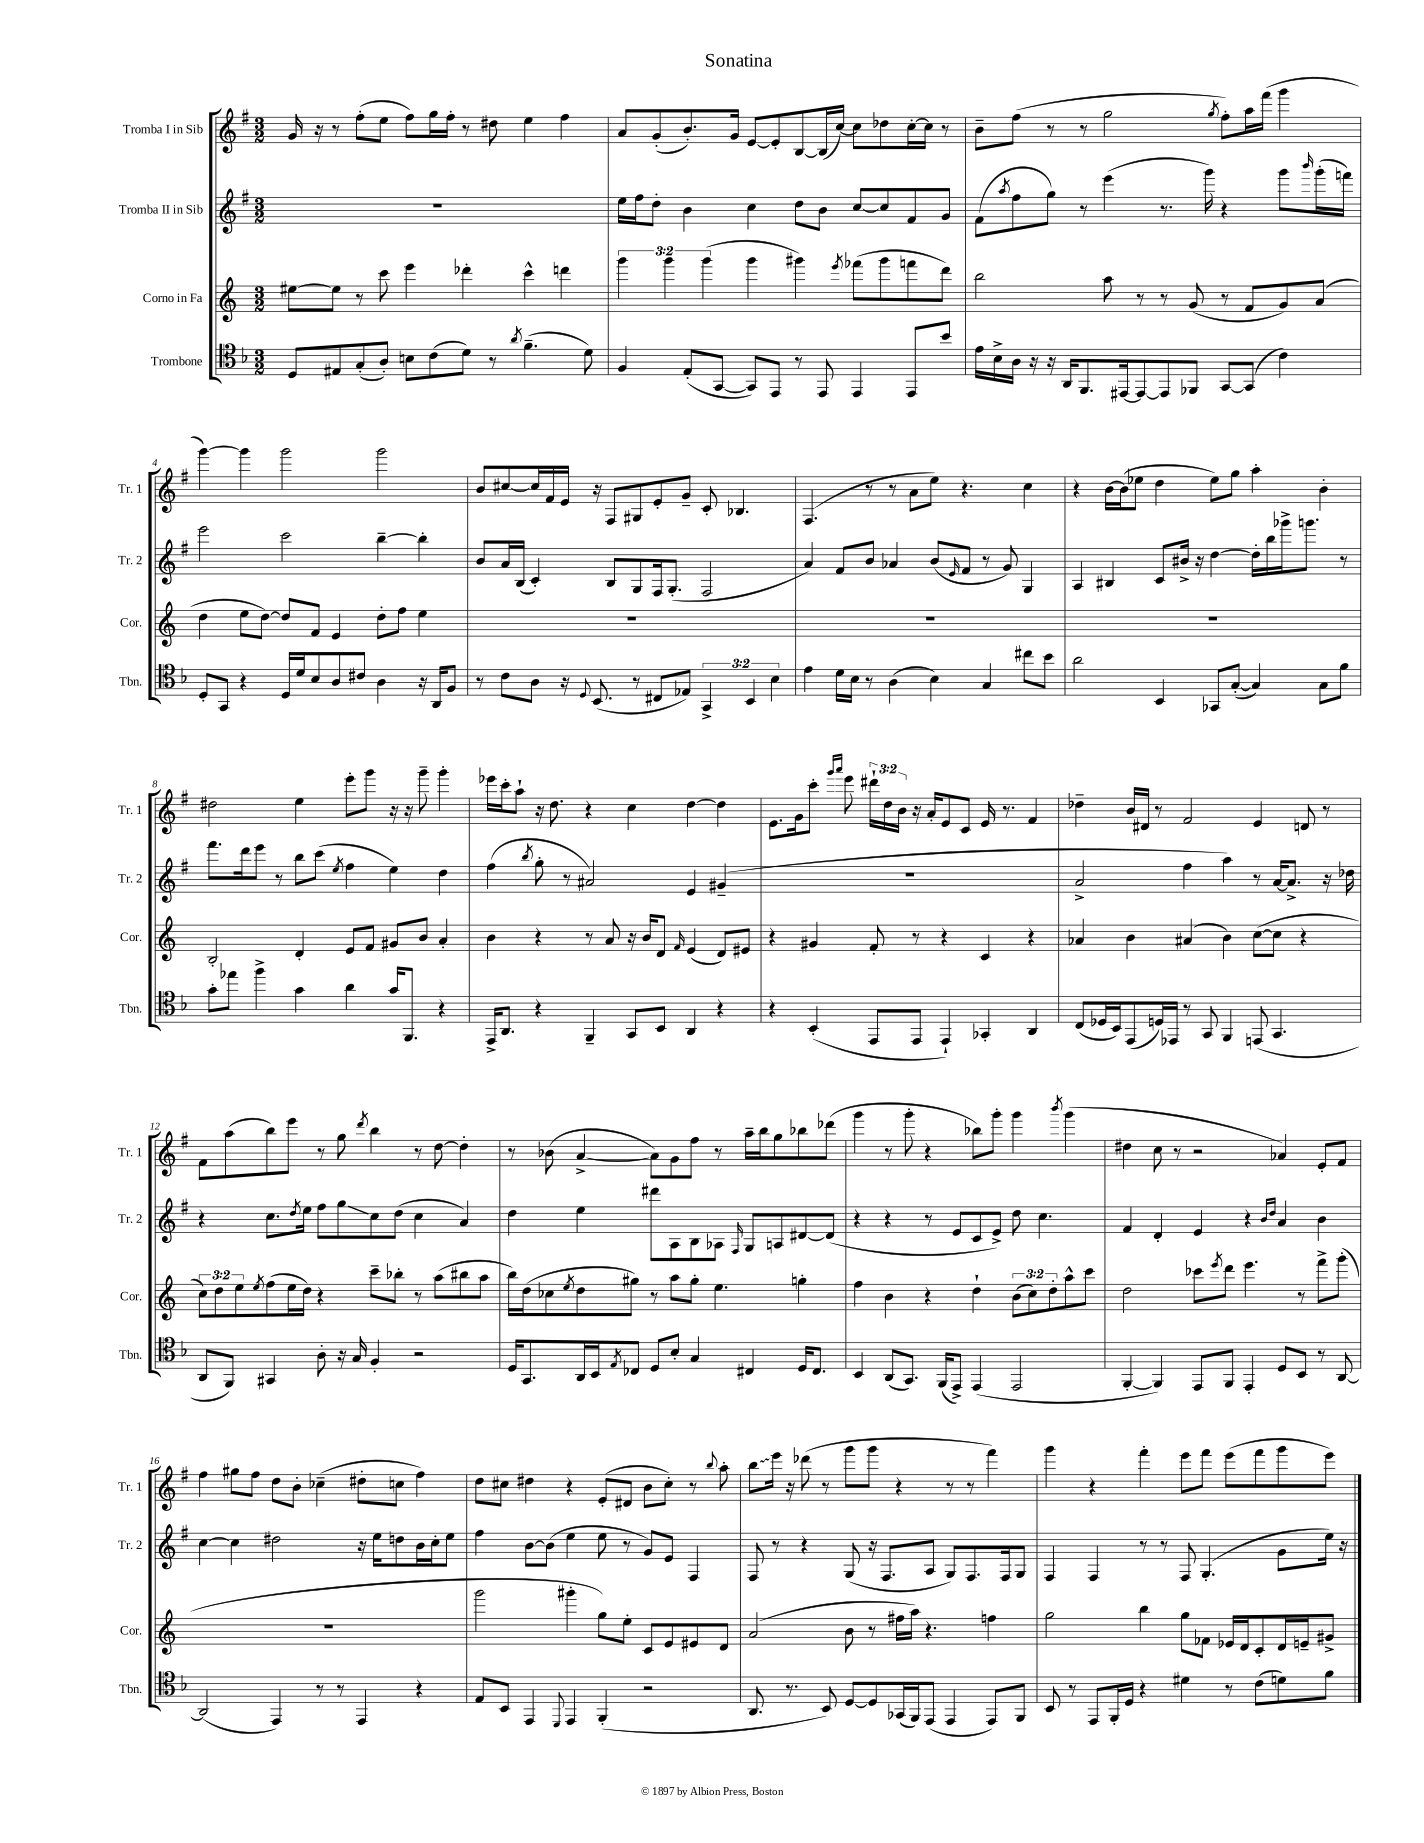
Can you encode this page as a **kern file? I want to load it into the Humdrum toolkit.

**kern	**kern	**kern	**kern
*staff4	*staff3	*staff2	*staff1
*clefC4	*clefG2	*clefG2	*clefG2
*k[b-]	*k[]	*k[f#]	*k[f#]
*M3/2	*M3/2	*M3/2	*M3/2
8D	[8ee#	1.r	16g
.	.	.	16r
8E#	8ee#]	.	8r
(8G'	8r	.	(8ff#'
8A')	8ccc	.	8ee
8B	4eee	.	8ff#)
(8c	.	.	16gg
.	.	.	16ff#'
8d)	4ddd-'	.	8r
8r	.	.	8dd#
8qa	.	.	.
(4.f~	4ccc^^	.	4ee
.	4ddd	.	4ff#
8d)	.	.	.
=	=	=	=
4F	6ggg	16ee	8a
.	.	16ff#	.
.	.	8dd'	(8g'
.	6ggg	.	.
(8E'	.	4b	8.b')
.	(6ggg	.	.
[8GG	.	.	.
.	.	.	16g
8GG])	4ggg	4cc	[8e
8EE	.	.	8e']
8r	4ggg#)	8dd	[8B
8EE	.	8b	(16B]
.	.	.	[16cc)
.	8qeee	.	.
4EE	(8fff-	[8cc	8cc]
.	8ggg#	8cc]	8dd-
8EE	8fff	8f#	[16cc'
.	.	.	16cc]
8b-	8ddd)	8g	8r
=	=	=	=
16e	2bb	(8f#	8b~
16B-^	.	.	.
.	.	8qaa	.
16A	.	8ff#	(8ff#
16r	.	.	.
16r	.	8gg)	8r
16AA	.	.	.
8.FF	.	8r	8r
.	8aa	(4eee	2gg
[16EE#	.	.	.
8EE#_	8r	.	.
8EE#]	8r	8.r	.
8FF-	(8g	.	.
.	.	16ggg)	.
.	.	.	8qgg
[8GG	8r	4r	8ff#')
(8GG]	8f	.	16aa
.	.	.	(16fff#
4c)	8g)	8ggg	4ggg
.	.	16qqbbb	.
.	(8a	(16ggg'	.
.	.	16fff)	.
=	=	=	=
8D'	4dd	2eee	[4ggg)
8GG	.	.	.
4r	8ee	.	4ggg]
.	[8dd)	.	.
16D	8dd]	2ccc	2ggg
16d	.	.	.
8B-	8f	.	.
8A	4e	.	.
8c#	.	.	.
4A	8dd'	[4bb~	2ggg
.	8ff	.	.
16r	4ee	4bb']	.
16AA	.	.	.
8F	.	.	.
=	=	=	=
8r	1.r	8b	8b
8c	.	16a	[8cc#
.	.	(16B	.
8A	.	4c')	16cc#]
.	.	.	16f#
16r	.	.	16e
8qqD	.	.	.
(8.BB-	.	.	16r
.	.	8B	8F#
8r	.	8G	8G#
8C#	.	16F#	8e'
.	.	(8.G'	.
8E-)	.	.	8g~
6GG^	.	2F#	8c'
.	.	.	4.B-
6BB-	.	.	.
6B-	.	.	.
=	=	=	=
4e	1.r	4a)	(4.F#
16d	.	8f#	.
16B-	.	.	.
8r	.	8b	8r
(4A	.	4a-	8r
.	.	.	8a
4B-)	.	(8b	8ee)
.	.	16qqe	.
.	.	8f#	4.r
4G	.	8r	.
.	.	8g)	.
8cc#	.	4G	4cc
8b-	.	.	.
=	=	=	=
2a	1.r	4A	4r
.	.	4B#	[16b
.	.	.	(16b]
.	.	.	8ee-
4BB-	.	8c	4dd
.	.	16b#^	.
.	.	16r	.
8GG-	.	[4dd	8ee-)
([8G'	.	.	8gg
4G])	.	16dd']	4aa'
.	.	16bb	.
.	.	16ggg-^	.
.	.	8.ggg	.
8G	.	.	4b'
8f	.	8r	.
=	=	=	=
8g'	2B'	8.fff#	2dd#
8ee-	.	.	.
.	.	16ddd	.
4ff^	.	8eee	.
.	.	8r	.
4g	4d'	8bb	4ee
.	.	(8ccc	.
.	.	8qee	.
4a	8e	4ff#	8eee'
.	8f	.	8ggg
16g	8g#	4ee)	16r
8.FF	.	.	16r
.	8b	.	8ggg~
4r	4a'	4dd	4ggg'
=	=	=	=
16EE^	4b	(4ff#	16eee-
8.AA	.	.	16ccc'
.	.	.	8aa`
.	.	8qbb	.
4r	4r	8gg'	16r
.	.	.	8.dd
.	.	8r	.
4FF~	8r	2a#)	4r
.	8a	.	.
8GG	16r	.	4cc
.	16b	.	.
8BB-	8d	.	.
.	16qqf	.	.
4AA	(4e	4e	[4dd
4r	8d)	(4g#~	4dd]
.	8e#	.	.
=	=	=	=
4r	4r	1.r	8.e
.	.	.	16g
(4BB-'	4g#	.	8ccc'
.	.	.	16qqggg
.	.	.	16qqaaa
.	.	.	8eee
8EE	8f'	.	24ddd#`
.	.	.	24dd
.	.	.	24b
8EE	8r	.	16r
.	.	.	16a'
4EE`)	4r	.	8e
.	.	.	8c
4GG-'	4c	.	16e
.	.	.	8.r
4AA	4r	.	4f#
=	=	=	=
(8C	4a-	2a^	4dd-~
16D-	.	.	.
16BB-)	.	.	.
(8EE	4b	.	16b
.	.	.	16d#
16D)	.	.	8r
16EE-	.	.	.
8r	(4a#	4ff#	2f#
8GG	.	.	.
4FF	4b)	4aa)	.
(8EE	([8cc	8r	4e
4.GG	8cc]	[16a	.
.	.	8.a^]	.
.	4r	.	8d
.	.	16r	8r
.	.	16dd-	.
=	=	=	=
8AA	12cc)	4r	8f#
.	12dd	.	.
8FF)	.	.	(8aa
.	12ee	.	.
.	8qee	.	.
4GG#	(8ff	8.cc	8bb)
.	16ee	.	8eee
.	.	8qdd	.
.	16dd)	16ee	.
8A'	4r	8ff#	8r
16r	.	8gg	8gg
16G	.	.	.
.	.	.	8qddd
4F'	8ccc~	8cc	4bb
.	8bb-'	(8dd	.
2r	8r	4cc	8r
.	(8aa	.	[8dd
.	8bb#	4a)	4dd']
.	8aa	.	.
=	=	=	=
16D	16bb)	4dd	8r
8.GG	(16dd	.	.
.	8cc-	.	(8b-
.	8qee	.	.
16AA	8dd	4ee	[4a^
16BB-	.	.	.
8qE	.	.	.
8C-	8gg#)	.	.
8D	8r	8ddd#	8a])
8B-'	8aa	8A	8g
4G	8gg#'	8B	8ff#
.	4.ee	8A-	8r
.	.	16qqF#	.
4C#	.	8G	16aa~
.	.	.	16bb
.	.	8A	8gg
16D	4gg'	[8d#	8bb-
8.C#	.	.	.
.	.	(8d#]	(8ddd-
=	=	=	=
4BB-	4ff	4r	4ggg
(8AA	4b	4r	8r
8.GG)	.	.	8ggg'
.	4r	8r	4r
(16FF	.	.	.
8EE^)	.	8e	.
(4EE	4dd`	8c	8bb-)
.	.	8e^)	8ggg'
2EE	(12b	8dd	4ggg
.	12cc)	.	.
.	.	4.cc	.
.	12dd'	.	.
.	.	.	8qbbb
.	8aa^^	.	(4ggg
.	8ccc	.	.
=	=	=	=
[4FF'	2dd	4f#	4dd#
4FF])	.	4d'	8cc
.	.	.	8r
8EE	8ccc-	4e	2r
.	8qeee	.	.
8FF	8ddd	.	.
4EE'	4.eee	4r	.
.	.	16qqb	.
.	.	16qqdd	.
8D	.	4a	4a-)
8BB-	8r	.	.
8r	8fff^	4b	8e'
[8AA	(8ggg'	.	8f#
=	=	=	=
(2AA]	1.r	[4cc	4ff#
.	.	4cc]	8gg#
.	.	.	8ff#
4EE)	.	2dd#	8dd
.	.	.	8b'
8r	.	.	(4cc-~
8r	.	.	.
4EE	.	16r	8dd#'
.	.	16ee	.
.	.	8dd	8cc
4r	.	16b	4ff#)
.	.	16cc'	.
.	.	8ee	.
=	=	=	=
8E	2ggg	4ff#	8dd
8BB-	.	.	8cc#
4EE	.	[8b	4dd#
.	.	(8b]	.
8qqDD	.	.	.
4EE	4ggg#'	4ee	4r
(4FF'	8gg)	8ee	(8e'
.	8ee'	8r	8d#
2r	8c	8g)	8b
.	8e	8e	8cc#')
.	8e#	4F#	8r
.	.	.	8qqbb
.	8d	.	8aa'
=	=	=	=
8.AA	(2a	8F#	8bb
.	.	8r	16eee
8.r	.	.	16r
.	.	4r	(8ddd-
8BB-)	.	.	8r
[8D	8b	(8G	8ggg
8D]	8r	16r	8ggg
.	.	8.F#	.
(16GG-	16ff#	.	4r
16FF)	16aa)	.	.
(8EE	4.r	8A	.
4EE	.	8G)	8r
.	.	8.F#	8r
8EE)	4ff	.	4fff#)
.	.	16F#	.
8FF	.	8G	.
=	=	=	=
8BB-	2gg	4F#	4ggg
8r	.	.	.
8EE	.	4F#	4r
16FF'	.	.	.
16D	.	.	.
4r	4bb	8r	4fff#'
.	.	8r	.
4d#	8gg	8F#	8eee
.	8f-	(4.G'	8fff#
8r	16e-	.	(8eee
.	16d	.	.
(8c	8c'	.	8fff#
8d)	16d	8g	8ggg
.	16e~	.	.
8f	8g#^	16ee)	8eee)
.	.	16r	.
==	==	==	==
*-	*-	*-	*-
